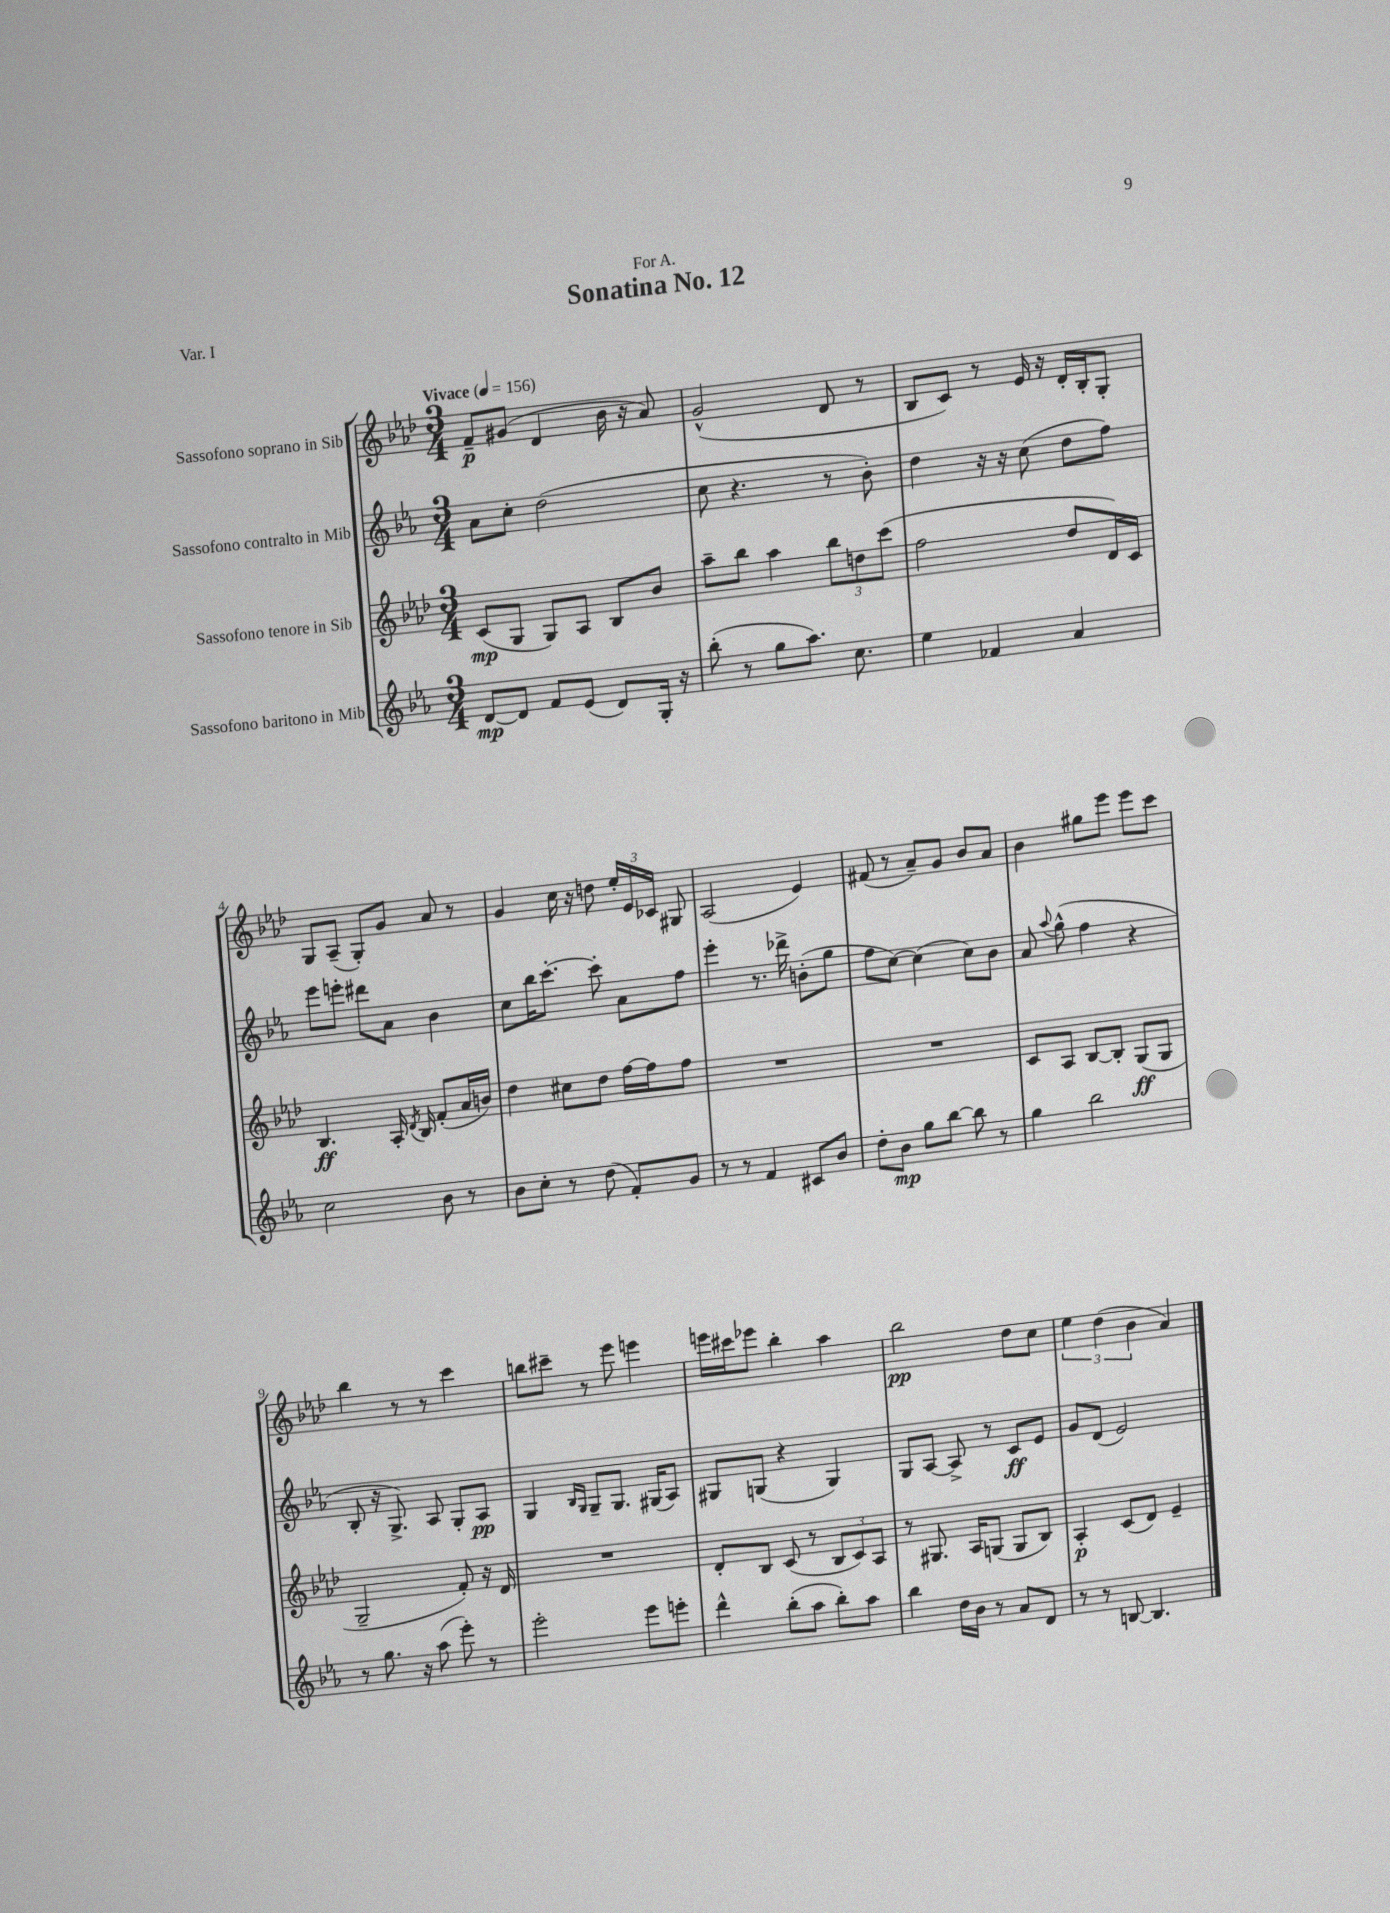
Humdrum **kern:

**kern	**kern	**kern	**kern
*staff4	*staff3	*staff2	*staff1
*clefG2	*clefG2	*clefG2	*clefG2
*k[b-e-a-]	*k[b-e-a-d-]	*k[b-e-a-]	*k[b-e-a-d-]
*M3/4	*M3/4	*M3/4	*M3/4
*MM156	*MM156	*MM156	*MM156
[8d/L	(8c/L	8a-\L	8f~/L
8d/]J	8G/J	8cc'\J	(8g#/J
8f/L	8G/L)	(2dd\	4d-/
(8e-/J	8A-/J	.	.
8d/L)	8B-/L	.	16b-\
.	.	.	16r
16G'/Jk	8b-/J	.	8a-/)
16r	.	.	.
=	=	=	=
(8bb-'\	8aa-~\L	8cc\	(2g^^/
8r	8bb-\J	4.r	.
8gg\L	4aa-\	.	.
8.aa-\J)	.	.	.
.	12bb-\L	8r	8d-/
8.cc\	.	.	.
.	12dd\	.	.
.	.	8b-'\)	8r
.	(12ccc\J	.	.
=	=	=	=
4ee-\	2ff\	4dd\	8B-/L
.	.	.	8c/J)
4f-/	.	16r	8r
.	.	16r	.
.	.	(8cc\	16e-/
.	.	.	16r
4a-/	8dd-/L	8dd\L	16d-'/LL
.	.	.	16B-'/J
.	16d-/L)	8ff\J)	8G'/J
.	16c/JJ	.	.
=	=	=	=
2cc\	4.B-/	8eee-\L	8G/L
.	.	8eee'\J	(8A-~/J
.	.	8ddd#\L	8G'/L)
.	16A-'/	8a-\J	8g/J
.	8qd-/	.	.
.	16B-/	.	.
8b-\	(8f'/L	4b-\	8a-/
8r	16a-/L	.	8r
.	16b/JJ)	.	.
=	=	=	=
8b-\L	4dd-\	8cc\L	4g/
8cc'\J	.	16bb-\K	.
.	.	[8.ccc'\J	.
8r	8cc#\L	.	16cc\
.	.	.	16r
(8dd\	8dd-\J	8ccc'\]	8dd\
8f'/L)	[16ff\LL	8a-\L	24ee-'/LL
.	.	.	24e-/
.	16ff\]J	.	.
.	.	.	24c-/JJ
8g/J	8ff\J	8ff\J	8G#/
=	=	=	=
8r	2.r	4eee-'\	(2A-/
8r	.	.	.
4f/	.	8.r	.
.	.	16ddd-^\	.
8c#/L	.	(8b'\L	4e-/)
8b-/J	.	8gg\J	.
=	=	=	=
8dd'\L	2.r	8ff\L	(8f#/
8b-\J	.	[8cc\J)	8r
8gg\L	.	(4cc\]	8a-~/L)
[8bb-\J	.	.	8g/J
8bb-\]	.	8cc\L)	8b-/L
8r	.	8b-\J	8a-/J
=	=	=	=
4gg\	8c/L	8a-/	4b-\
.	.	8qqaa-/	.
.	8A-/J	(8gg^^\	.
2bb-\	[8B-/L	4ff\	8gg#\L
.	8B-'/]J	.	8eee-\J
.	(8G/L	4r	8eee-\L
.	8G/J	.	8ccc\J
=	=	=	=
8r	2G~/	8B-'/	4bb-\
8.gg\	.	16r	.
.	.	8.G^/)	.
.	.	.	8r
16r	.	.	.
(8aa-\	.	8A-/	8r
8eee-'\)	8f'/)	8G'/L	4ccc\
8r	16r	8A-/J	.
.	16d-/	.	.
=	=	=	=
2eee-'\	2.r	4G/	8bb\L
.	.	.	8ccc#~\J
.	.	16qqB-/LL	.
.	.	16qqG/JJ	.
.	.	8G~/L	8r
.	.	8.G/J	8eee-\
8eee-\L	.	.	4eee\
.	.	(16G#/LK	.
8eee'\J	.	8A-/J)	.
=	=	=	=
4ddd^^\	8d-'/L	8G#/L	16eee\LL
.	.	.	16ccc#\J
.	8B-/J	(8G/J	8eee-\J
(8bb-'\L	(8c/	4r	4bb-'\
8aa-\J	8r	.	.
8bb-'\L)	12B-/L	4G/)	4aa-\
.	12c/)	.	.
8aa-\J	.	.	.
.	12A-/J	.	.
=	=	=	=
4bb-\	8r	8G/L	2bb-\
.	8.G#/	[8A-/J	.
16dd\LL	.	8A-^/]	.
16b-\JJ	16A-/LK	.	.
8r	(8G/J	8r	.
8a-/L	8G/L	8c/L	8dd-\L
8d/J	8B-/J)	8e-/J	8cc\J
=	=	=	=
8r	4A-'/	8g/L	6ee-\
8r	.	(8d/J	.
.	.	.	(6dd-\
[8B/	(8c/L	2e-/)	.
.	.	.	6b-\
4.B/]	8d-/J)	.	.
.	4e-~/	.	4a-/)
==	==	==	==
*-	*-	*-	*-
